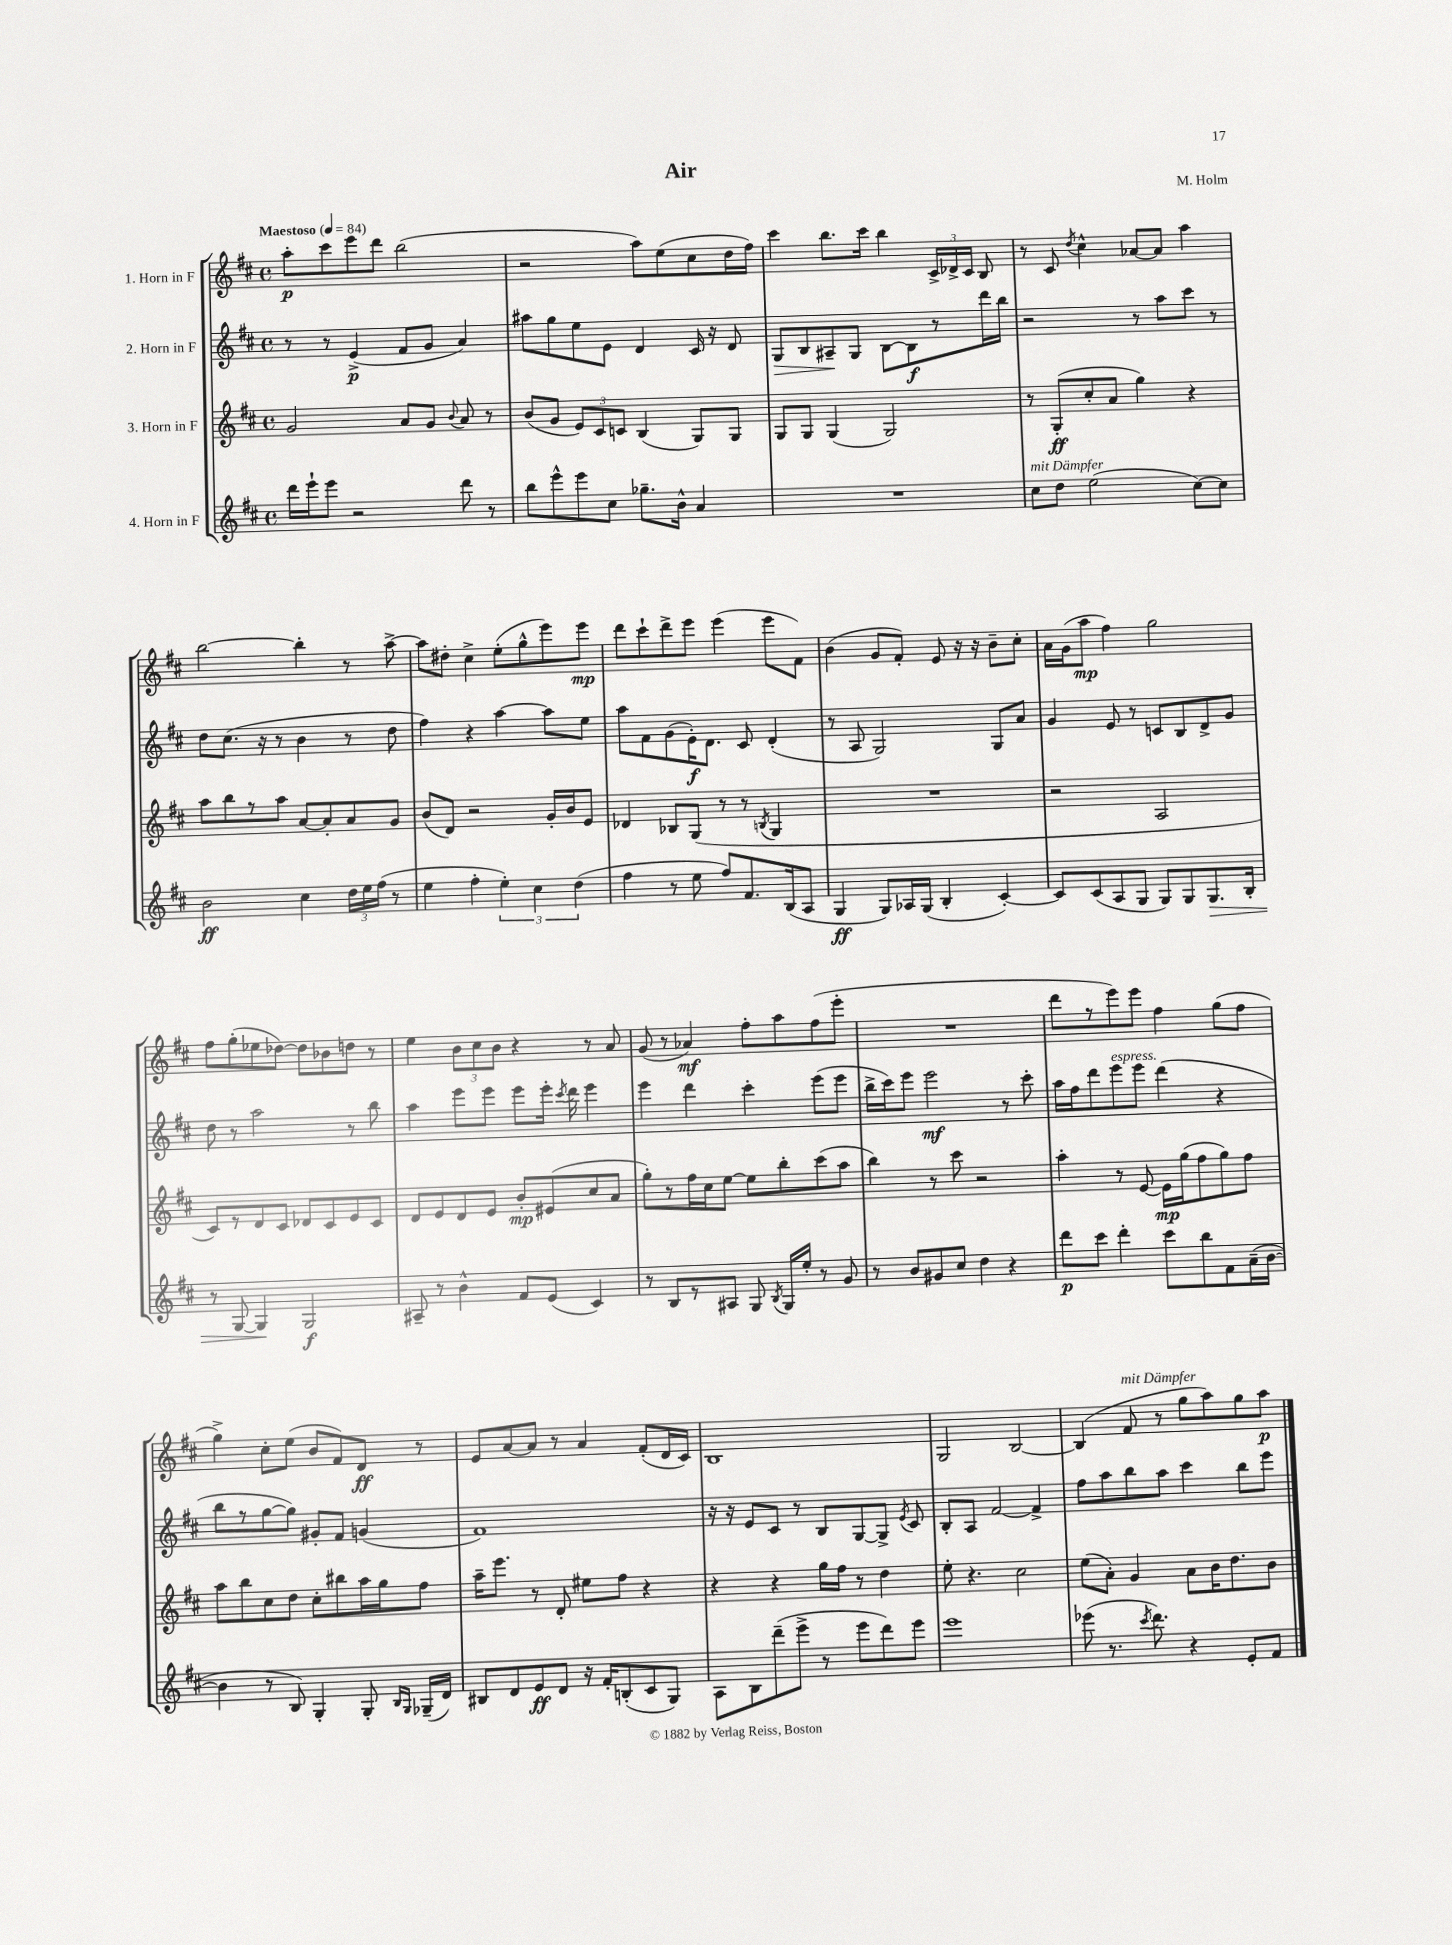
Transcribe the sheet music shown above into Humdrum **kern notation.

**kern	**dynam	**kern	**dynam	**kern	**dynam	**kern	**dynam
*part4	*part4	*part3	*part3	*part2	*part2	*part1	*part1
*staff4	*staff4	*staff3	*staff3	*staff2	*staff2	*staff1	*staff1
*I"4. Horn in F	*	*I"3. Horn in F	*	*I"2. Horn in F	*	*I"1. Horn in F	*
*clefG2	*	*clefG2	*	*clefG2	*	*clefG2	*
*k[f#c#]	*	*k[f#c#]	*	*k[f#c#]	*	*k[f#c#]	*
*M4/4	*	*M4/4	*	*M4/4	*	*M4/4	*
*met(c)	*	*met(c)	*	*met(c)	*	*met(c)	*
*MM84	*	*MM84	*	*MM84	*	*MM84	*
=1	=1	=1	=1	=1	=1	=1	=1
!	!	!	!	!	!	!LO:TX:a:B:t=Maestoso	!
16ddd\LL	.	2g/	.	8r	.	8aa'\L	p
16eee`\J	.	.	.	.	.	.	.
8eee\J	.	.	.	8r	.	8ccc#\	.
2r	.	.	.	(4e^/	p	8eee\	.
.	.	.	.	.	.	8ddd\J	.
.	.	8a/L	.	8f#/L	.	(2bb\	.
.	.	8g/J	.	8g/J	.	.	.
.	.	8qqb/	.	.	.	.	.
8ddd\	.	8a/	.	4a/)	.	.	.
8r	.	8r	.	.	.	.	.
=2	=2	=2	=2	=2	=2	=2	=2
8bb\L	.	(8b/L	.	8aa#X\L	.	2r	.
8eee^^\	.	8g/J	.	8gg\	.	.	.
8eee\	.	12e/L)	.	8ee\	.	.	.
.	.	12c#/	.	.	.	.	.
8cc#\J	.	.	.	8e\J	.	.	.
.	.	12cn/J	.	.	.	.	.
8.gg-X~\L	.	(4B/	.	4d/	.	8aa\L)	.
.	.	.	.	.	.	(8ee\	.
16b^^\Jk	.	.	.	.	.	.	.
4a/	.	8G/L)	.	16c#/	.	8cc#\	.
.	.	.	.	16r	.	.	.
.	.	8G/J	.	8d/	.	16dd\L	.
.	.	.	.	.	.	16ff#\JJ)	.
=3	=3	=3	=3	=3	=3	=3	=3
!	!	!	!	!	!LO:HP:b	!	!
1r	.	8G/L	.	8G/L	>	4ccc#\	.
.	.	8G/J	.	8B/	.	.	.
.	.	(4G/	.	8A#X~/	.	8.bb\L	.
.	.	.	.	8G/J	]	.	.
.	.	.	.	.	.	16ccc#\Jk	.
.	.	2G/)	.	[8B\L	.	4bb\	.
.	.	.	.	8B\]	f	.	.
.	.	.	.	8r	.	24c#^/LL	.
.	.	.	.	.	.	24d-X^/	.
.	.	.	.	.	.	24c#/JJ	.
.	.	.	.	16ddd\L	.	8B/	.
.	.	.	.	16bb\JJ	.	.	.
=4	=4	=4	=4	=4	=4	=4	=4
!LO:TX:a:i:t=mit Dämpfer	!	!	!	!	!	!	!
8cc#\L	.	8r	.	2r	.	8r	.
8dd\J	.	(8G'/L	ff	.	.	8c#/	.
.	.	.	.	.	.	8qdd/	.
(2ee\	.	8cc#'/	.	.	.	4cc#^^\	.
.	.	8a/J	.	.	.	.	.
.	.	4gg\)	.	8r	.	[8a-X/L	.
.	.	.	.	8aa\L	.	8a-/J]	.
[8cc#\L)	.	4r	.	8ccc#\J	.	4aa\	.
8cc#\J]	.	.	.	8r	.	.	.
!!LO:LB:g=z
=5	=5	=5	=5	=5	=5	=5	=5
2b\	ff	8aa\L	.	8dd\L	.	[2bb\	.
.	.	8bb\	.	(8.cc#\J	.	.	.
.	.	8r	.	.	.	.	.
.	.	.	.	16r	.	.	.
.	.	8aa\J	.	8r	.	.	.
4cc#\	.	[8a/L	.	4b\	.	4bb'\]	.
.	.	8a'/]	.	.	.	.	.
24dd\LL	.	8a/	.	8r	.	8r	.
24ee\	.	.	.	.	.	.	.
(24ff#\JJ	.	.	.	.	.	.	.
8r	.	8g/J	.	8dd\	.	[8aa^\	.
=6	=6	=6	=6	=6	=6	=6	=6
4ee\	.	(8b/L	.	4ff#\)	.	8aa\L]	.
.	.	8d/J)	.	.	.	8dd#X'\J	.
4ff#'\	.	2r	.	4r	.	4cc#^\	.
6ee'\)	.	.	.	[4aa\	.	(8ee'\L	.
.	.	.	.	.	.	8gg^^\	.
6cc#\	.	.	.	.	.	.	.
.	.	16g'/LL	.	8aa\L]	.	8eee\)	.
.	.	16b/J	.	.	.	.	.
(6dd\	.	.	.	.	.	.	.
.	.	8e/J	.	8ee\J	.	8eee\J	mp
=7	=7	=7	=7	=7	=7	=7	=7
4ff#\	.	4d-X/	.	8aa\L	.	8ddd\L	.
.	.	.	.	8f#\	.	8ccc#`\	.
8r	.	8B-X/L	.	(8g\	.	8ddd^\	.
8ee\	.	(8G/J	.	16e'\K)	f	8eee\J	.
.	.	.	.	8.d\J	.	.	.
8ff#/L)	.	8r	.	.	.	(4eee\	.
8.f#/	.	8r	.	8c#/	.	.	.
.	.	8qBn/	.	.	.	.	.
.	.	4G/	.	(4d'/	.	8eee\L	.
(16B/k	.	.	.	.	.	.	.
8A/J	.	.	.	.	.	8f#\J)	.
=8	=8	=8	=8	=8	=8	=8	=8
4G/	ff	1r	.	8r	.	(4b\	.
.	.	.	.	8A/	.	.	.
8G/L)	.	.	.	2G/)	.	8g/L	.
16A-X/L	.	.	.	.	.	8f#'/J)	.
(16G/JJ	.	.	.	.	.	.	.
4B'/	.	.	.	.	.	8e/	.
.	.	.	.	.	.	16r	.
.	.	.	.	.	.	16r	.
[4c#'/)	.	.	.	8G/L	.	8b~\L	.
.	.	.	.	8a/J	.	8cc#'\J	.
=9	=9	=9	=9	=9	=9	=9	=9
8c#/L]	.	2r	.	4g/	.	16a\LL	.
.	.	.	.	.	.	(16g\J	.
(8c#/	.	.	.	.	.	8aa\J	mp
8A/	.	.	.	8e/	.	4ff#\)	.
8G/J	.	.	.	8r	.	.	.
8G/L)	.	2A/	.	8cn/L	.	2gg\	.
8G/	.	.	.	8B/	.	.	.
!	!LO:HP:b	!	!	!	!	!	!
8.G/	>	.	.	8d^/	.	.	.
.	.	.	.	8g/J	.	.	.
16B'/Jk	.	.	.	.	.	.	.
!!LO:LB:g=z
=10	=10	=10	=10	=10	=10	=10	=10
8r	.	8c#/L)	.	8dd\	.	8ff#\L	.
[8G/	.	8r	.	8r	.	(8gg'\	.
4G/]	.	8d/	.	2aa\	.	8ee-X\	.
.	.	8c#/J	.	.	.	[8dd-X\J)	.
2G/	] f	8d-X/L	.	.	.	8dd-\L]	.
.	.	8c#/	.	.	.	8b-X\	.
.	.	8e/	.	8r	.	8ddn\J	.
.	.	8c#/J	.	8bb\	.	8r	.
=11	=11	=11	=11	=11	=11	=11	=11
8A#X~/	.	8d/L	.	4aa\	.	4ee\	.
8r	.	8e/	.	.	.	.	.
4b^^\	.	8d/	.	8eee\L	.	12b\L	.
.	.	.	.	.	.	12cc#\	.
.	.	8e/J	.	8eee\J	.	.	.
.	.	.	.	.	.	12b\J	.
8f#/L	.	8b'/L	mp	8eee\L	.	4r	.
(8e/J	.	(8e#X/	.	16eee'\Jk	.	.	.
.	.	.	.	8qccc#/	.	.	.
.	.	.	.	16ddd\	.	.	.
4c#/)	.	8cc#/	.	4eee\	.	8r	.
.	.	8a/J	.	.	.	8a/	.
=12	=12	=12	=12	=12	=12	=12	=12
8r	.	8gg'\L)	.	4eee\	.	(8g/	.
8B/L	.	8r	.	.	.	8r	.
8r	.	16ff#\L	.	4ddd\	.	4a-X/)	mf
.	.	16cc#\J	.	.	.	.	.
8A#X/J	.	[8ee\J	.	.	.	.	.
8G/	.	8ee\L]	.	4ccc#'\	.	8ff#'\L	.
8qB/	.	.	.	.	.	.	.
16G/LL	.	8bb'\	.	.	.	8aa\	.
16ee'/JJ	.	.	.	.	.	.	.
8r	.	(8ccc#\	.	(8eee\L	.	(8ff#\	.
8g/	.	8aa\J	.	8eee\J	.	8eee'\J	.
=13	=13	=13	=13	=13	=13	=13	=13
8r	.	4bb\)	.	16bb^\LL	.	1r	.
.	.	.	.	16ccc#\J)	.	.	.
8b/L	.	.	.	8eee\J	.	.	.
8g#X/	.	8r	.	2eee\	mf	.	.
8cc#/J	.	8ccc#\	.	.	.	.	.
4dd\	.	2r	.	.	.	.	.
4r	.	.	.	8r	.	.	.
.	.	.	.	8ccc#'\	.	.	.
=14	=14	=14	=14	=14	=14	=14	=14
8ddd\L	p	4aa'\	.	16aa\LL	.	8ddd\L	.
.	.	.	.	16ff#\J	.	.	.
8ccc#\J	.	.	.	8ddd\	.	8r	.
!	!	!	!	!LO:TX:a:i:t=espress.	!	!	!
4ddd'\	.	8r	.	8eee\	.	8eee\)	.
.	.	[8e/	.	8eee\J	.	8eee\J	.
8ccc#\L	.	16e\LL]	mp	(4ddd\	.	4ff#\	.
.	.	(16gg\J	.	.	.	.	.
8bb\	.	8ff#\	.	.	.	.	.
8f#\	.	8gg\)	.	4r	.	(8gg\L	.
(16a~\L	.	8ff#\J	.	.	.	8ff#\J	.
[16b\JJ	.	.	.	.	.	.	.
!!LO:LB:g=z
=15	=15	=15	=15	=15	=15	=15	=15
4b\]	.	8aa\L	.	8bb\L	.	4gg^\)	.
.	.	8bb\	.	8r	.	.	.
8r	.	8cc#\	.	[8gg\	.	8cc#'\L	.
8B/)	.	8dd\J	.	8gg\J])	.	(8ee\J	.
4G'/	.	8cc#'\L	.	8g#X'/L	.	8b/L	.
.	.	8bb#X\	.	8f#/J	.	8f#/)	.
8G'/	.	16aa\L	.	(4gn/	.	8d/J	ff
.	.	16gg\J	.	.	.	.	.
16qqB/LL	.	.	.	.	.	.	.
16qqG/JJ	.	.	.	.	.	.	.
(16G-X~/LL	.	8ff#\J	.	.	.	8r	.
16d/JJ)	.	.	.	.	.	.	.
=16	=16	=16	=16	=16	=16	=16	=16
8B#X/L	.	16aa~\KL	.	1f#)	.	8e/L	.
.	.	8.eee\J	.	.	.	.	.
8d/	.	.	.	.	.	[8a/	.
8e/	ff	8r	.	.	.	8a/J]	.
8d/J	.	8d'/	.	.	.	8r	.
16r	.	8ee#X\L	.	.	.	4a/	.
16f#'/KL	.	.	.	.	.	.	.
(8Bn'/	.	8ff#\J	.	.	.	.	.
8c#/	.	4r	.	.	.	(8f#'/L	.
8G/J)	.	.	.	.	.	16d/L	.
.	.	.	.	.	.	16c#/JJ)	.
=17	=17	=17	=17	=17	=17	=17	=17
8A\L	.	4r	.	16r	.	1B	.
.	.	.	.	16r	.	.	.
8B\	.	.	.	8e/L	.	.	.
(8ddd~\	.	4r	.	8c#/J	.	.	.
8eee^\J	.	.	.	8r	.	.	.
8r	.	16gg\LL	.	8B/L	.	.	.
.	.	16ff#\JJ	.	.	.	.	.
8eee\L	.	8r	.	[8G/	.	.	.
8ddd\)	.	4dd\	.	8G^/J]	.	.	.
.	.	.	.	8qe/	.	.	.
8eee\J	.	.	.	8c#/	.	.	.
=18	=18	=18	=18	=18	=18	=18	=18
1eee	.	8ee'\	.	8B'/L	.	2G/	.
.	.	4.r	.	8A/J	.	.	.
.	.	.	.	[2f#/	.	.	.
.	.	2cc#\	.	.	.	[2B/	.
.	.	.	.	4f#^/]	.	.	.
=19	=19	=19	=19	=19	=19	=19	=19
(8eee-X\	.	(8ee\L	.	8ff#\L	.	(4B/]	.
8.r	.	8a'\J)	.	8aa\	.	.	.
!	!	!	!	!	!	!LO:TX:a:i:t=mit Dämpfer	!
.	.	4g/	.	8bb\	.	8f#/	.
8qccc#/	.	.	.	.	.	.	.
8.ddd\)	.	.	.	.	.	.	.
.	.	.	.	8aa\J	.	8r	.
4r	.	8a\L	.	4ccc#\	.	8gg\L	.
.	.	16b\K	.	.	.	8aa\)	.
.	.	8.dd\	.	.	.	.	.
8e'/L	.	.	.	8bb\L	.	8gg\	.
8f#/J	.	8b\J	.	8eee\J	.	8aa\J	p
==	==	==	==	==	==	==	==
*-	*-	*-	*-	*-	*-	*-	*-
